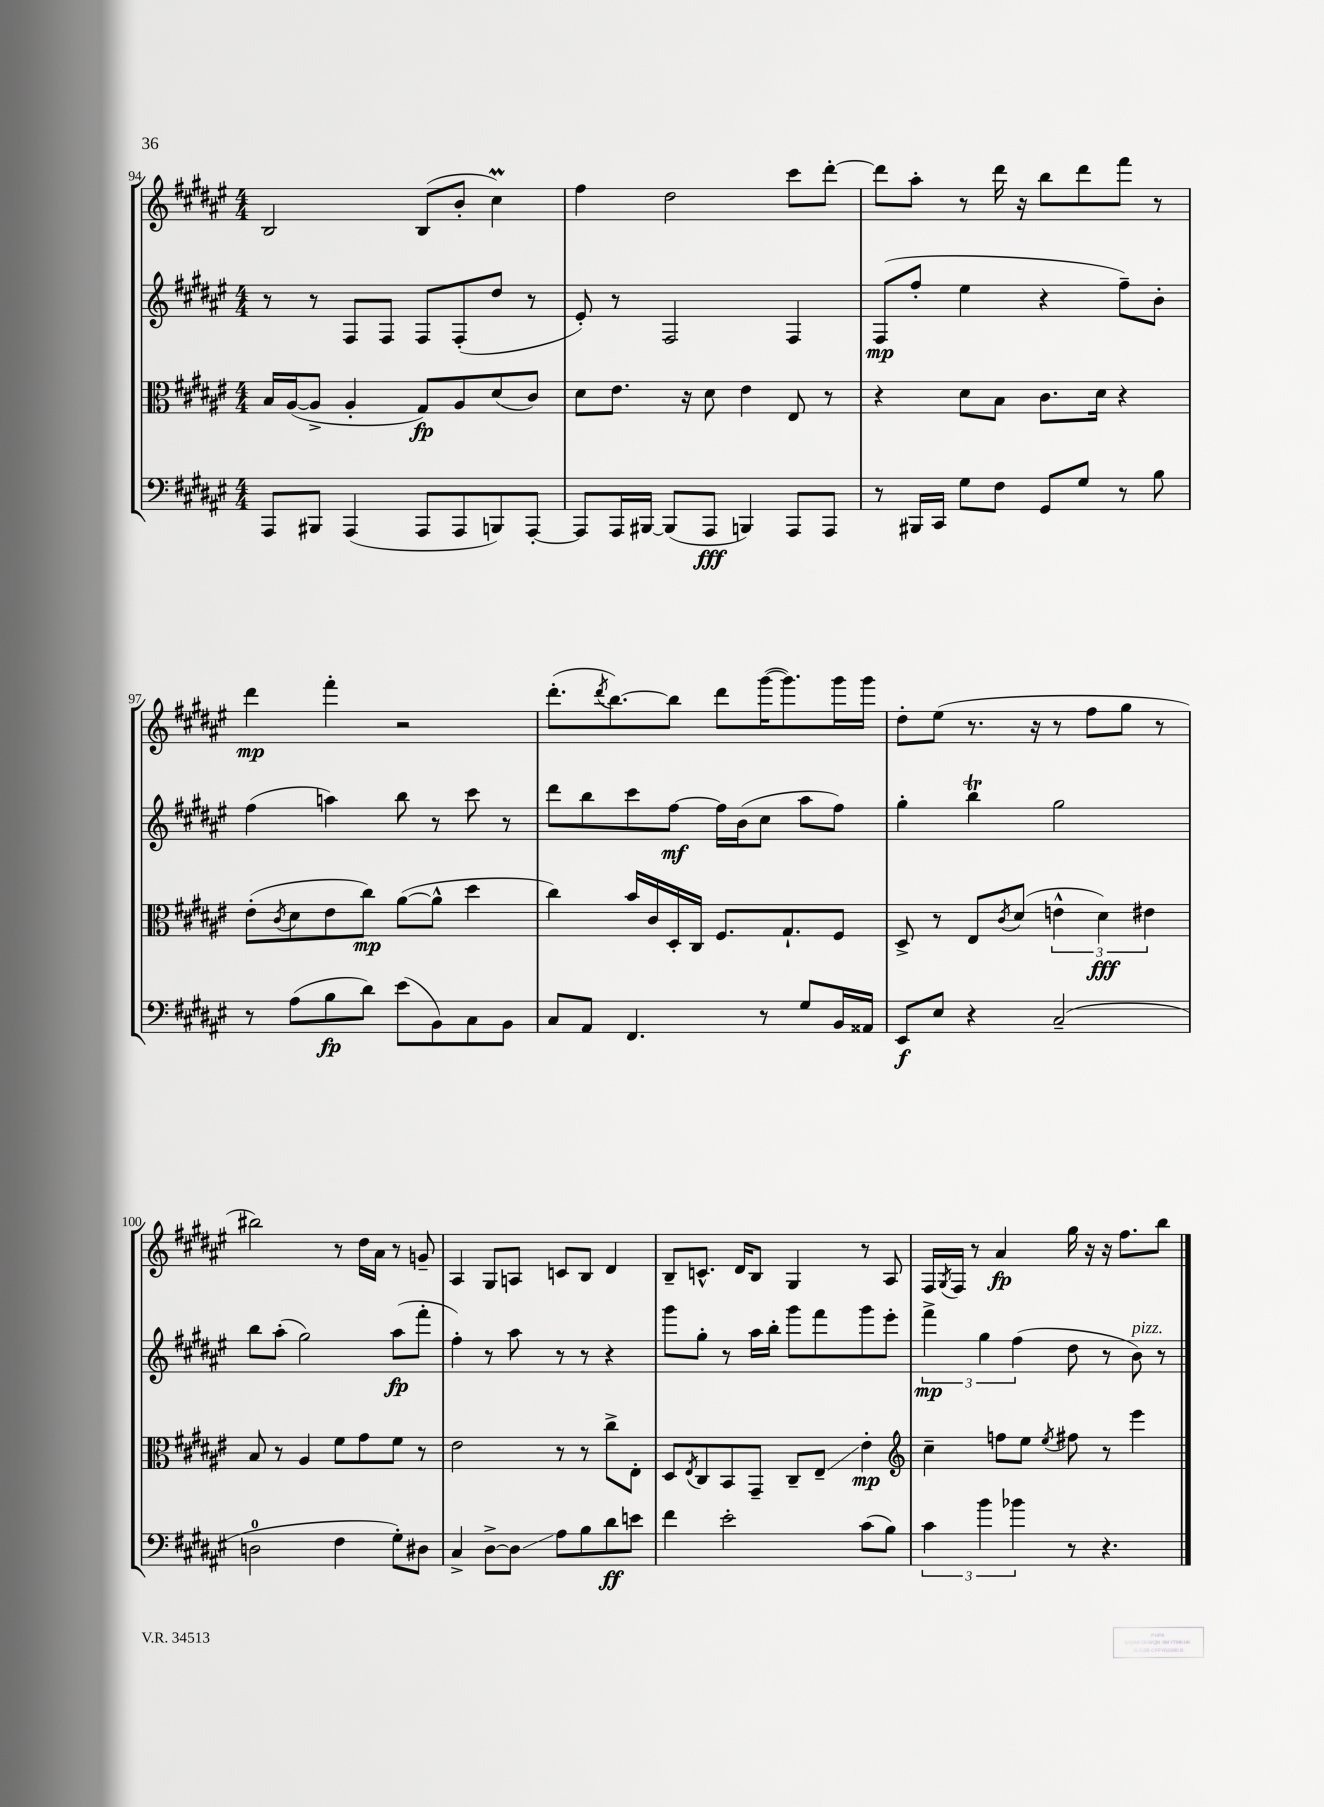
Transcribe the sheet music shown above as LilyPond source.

<<
\new StaffGroup <<
\new Staff = "s0" {
    \clef treble \key fis \major \numericTimeSignature \time 4/4
    b2 b8( b'8-. cis''4\prall) |
    fis''4 dis''2 cis'''8 dis'''8~-. |
    dis'''8 ais''8-. r8 dis'''16 r16 b''8 dis'''8 fis'''8 r8 |
    dis'''4\mp fis'''4-. r2 |
    dis'''8.-.( \acciaccatura { dis'''8 } b''8.~) b''8 dis'''8 gis'''16~( gis'''8.) gis'''16 gis'''16 |
    dis''8-. eis''8( r8. r16 r8 fis''8 gis''8 r8 |
    bis''2) r8 dis''16 ais'16 r8 g'8-- |
    ais4 gis8 a8 c'8 b8 dis'4 |
    b8-- c'8.-^ dis'16 b8 gis4 r8 ais8 |
    fis16 \acciaccatura { gis8 } fis16 r8 ais'4\fp gis''16 r16 r16 fis''8. b''8 \bar "|." |
}
\new Staff = "s1" {
    \clef treble \key fis \major \numericTimeSignature \time 4/4
    r8 r8 fis8 fis8 fis8 fis8-.( dis''8 r8 |
    eis'8-.) r8 fis2 fis4 |
    fis8\mp( fis''8-. eis''4 r4 fis''8--) b'8-. |
    fis''4( a''4) b''8 r8 cis'''8 r8 |
    dis'''8 b''8 cis'''8 fis''8~\mf fis''16 b'16( cis''8 ais''8 fis''8) |
    gis''4-. b''4\trill gis''2 |
    b''8 ais''8-.( gis''2) ais''8\fp( fis'''8-. |
    fis''4-.) r8 ais''8 r8 r8 r4 |
    gis'''8 gis''8-. r8 ais''16 b''16-. gis'''8 fis'''8 gis'''8 eis'''8-. |
    \tuplet 3/2 { fis'''4->\mp gis''4 fis''4( } dis''8 r8 b'8^\markup { \italic "pizz." }) r8 \bar "|." |
}
\new Staff = "s2" {
    \clef alto \key fis \major \numericTimeSignature \time 4/4
    b16 ais16~( ais8-> ais4-. gis8\fp) ais8 dis'8( cis'8) |
    dis'8 eis'8. r16 dis'8 eis'4 eis8 r8 |
    r4 dis'8 b8 cis'8. dis'16 r4 |
    eis'8-.( \acciaccatura { cis'8 } dis'8 eis'8 cis''8\mp) ais'8~( ais'8-^ dis''4 |
    cis''4) b'16 cis'16 dis16-. cis16 fis8. gis8.-! fis8 |
    dis8-> r8 eis8 \acciaccatura { cis'8 } dis'8( \tuplet 3/2 { e'4-^ dis'4\fff) eis'4 } |
    b8 r8 ais4 fis'8 gis'8 fis'8 r8 |
    eis'2 r8 r8 cis''8-> eis8-. |
    dis8 \acciaccatura { eis8 } cis8 b,8 gis,8-- cis8-- eis8--\glissando eis'4-.\mp |
    \clef treble cis''4-- f''8 eis''8 \acciaccatura { eis''8 } fis''8 r8 eis'''4 \bar "|." |
}
\new Staff = "s3" {
    \clef bass \key fis \major \numericTimeSignature \time 4/4
    ais,,8 bis,,8 ais,,4( ais,,8 ais,,8 b,,8) ais,,8~-. |
    ais,,8 ais,,16 bis,,16~ bis,,8( ais,,8\fff b,,4) ais,,8 ais,,8 |
    r8 bis,,16 cis,16 gis8 fis8 gis,8 gis8 r8 b8 |
    r8 ais8( b8\fp dis'8) eis'8( b,8) cis8 b,8 |
    cis8 ais,8 fis,4. r8 gis8 b,16 aisis,16 |
    eis,8\f eis8 r4 cis2--( |
    d2-0 fis4 gis8-.) dis8 |
    cis4-> dis8~-> dis8\glissando ais8 b8 dis'8\ff e'8 |
    fis'4 eis'2-. cis'8( b8) |
    \tuplet 3/2 { cis'4 b'4 bes'4 } r8 r4. \bar "|." |
}
>>
>>
\layout { \context { \Score currentBarNumber = #94 } }
